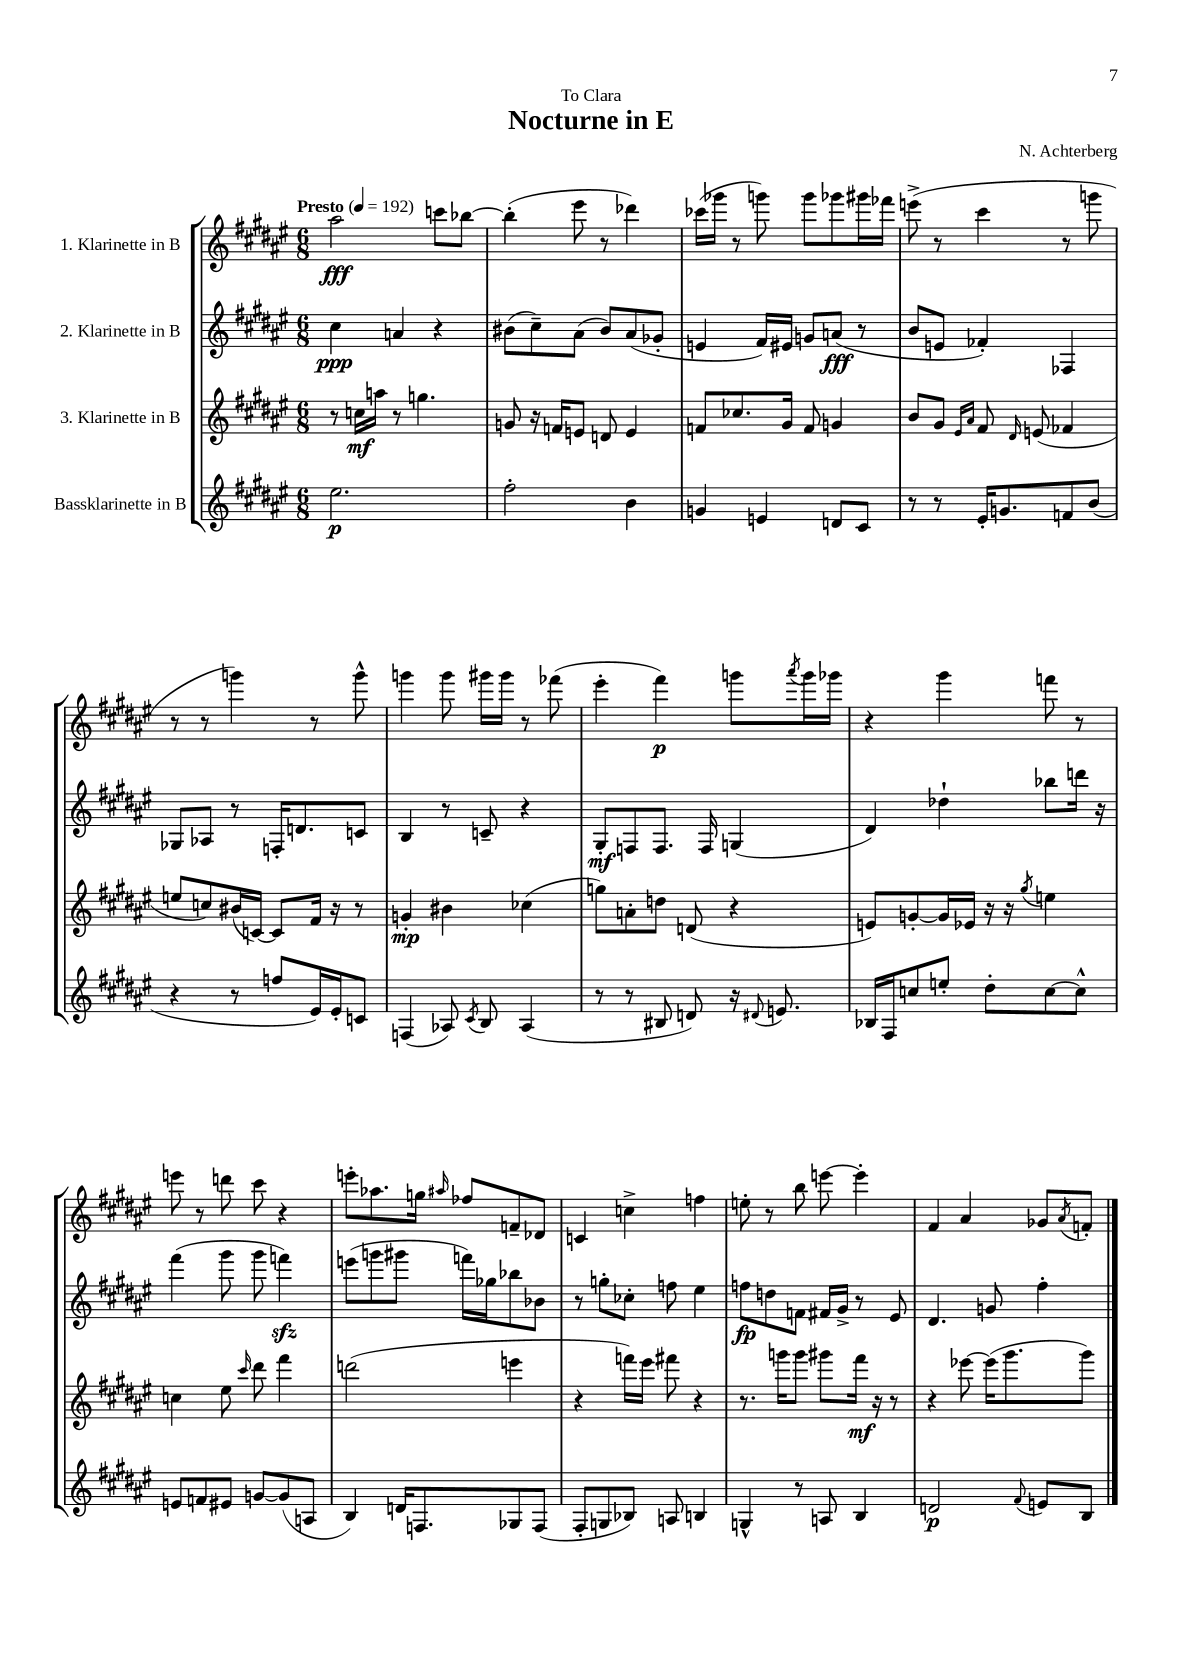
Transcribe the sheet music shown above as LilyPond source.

\header { title = "Nocturne in E" composer = "N. Achterberg" dedication = "To Clara" }
<<
\new StaffGroup <<
\new Staff = "s0" \with { instrumentName = "1. Klarinette in B" } {
    \clef treble \key fis \major \numericTimeSignature \time 6/8 \tempo "Presto" 4 = 192
    ais''2\fff c'''8 bes''8~ |
    bes''4-.( eis'''8 r8 des'''4) |
    ces'''16( ges'''16 r8 g'''8) g'''8 ges'''8 gis'''16 fes'''16 |
    e'''8->( r8 cis'''4 r8 g'''8 |
    r8 r8 g'''4) r8 g'''8-^ |
    g'''4 g'''8 gis'''16 gis'''16 r8 fes'''8( |
    eis'''4-. fis'''4\p) g'''8 \acciaccatura { ais'''8 } g'''16 ges'''16 |
    r4 gis'''4 f'''8 r8 |
    e'''8 r8 d'''8 cis'''8 r4 |
    e'''8-. aes''8. g''16 \grace { ais''16 } fes''8 f'8-- des'8 |
    c'4 c''4-> f''4 |
    e''8-. r8 b''8 e'''8~ e'''4-. |
    fis'4 ais'4 ges'8 \acciaccatura { ais'8 } f'8-. \bar "|." |
}
\new Staff = "s1" \with { instrumentName = "2. Klarinette in B" } {
    \clef treble \key fis \major \numericTimeSignature \time 6/8
    cis''4\ppp a'4 r4 |
    bis'8( cis''8--) ais'8( bis'8) ais'8( ges'8-. |
    e'4 fis'16) eis'16 g'8 a'8\fff( r8 |
    b'8 e'8 fes'4-.) fes4 |
    ges8 aes8 r8 f16-. d'8. c'8 |
    b4 r8 c'8-- r4 |
    gis8-.\mf f8 f8. f16 g4( |
    dis'4) des''4-! bes''8 d'''16 r16 |
    fis'''4( gis'''8 gis'''8 f'''4\sfz) |
    e'''8( g'''8 gis'''8 f'''16) ges''16 bes''8 bes'8 |
    r8 g''8-. ces''8-. f''8 eis''4 |
    f''8\fp d''8 f'8 fis'16 gis'16-> r8 eis'8 |
    dis'4. g'8 fis''4-. \bar "|." |
}
\new Staff = "s2" \with { instrumentName = "3. Klarinette in B" } {
    \clef treble \key fis \major \numericTimeSignature \time 6/8
    r8 c''16\mf a''16 r8 g''4. |
    g'8 r16 f'16 e'8 d'8 e'4 |
    f'8 ces''8. gis'16 f'8 g'4 |
    b'8 gis'8 \grace { eis'16 ais'16 } fis'8 \grace { dis'16 } e'8( fes'4 |
    e''8 c''8) bis'16( c'16~) c'8 fis'16 r16 r8 |
    g'4-.\mp bis'4 ces''4( |
    g''8) a'8-. d''8 d'8( r4 |
    e'8) g'8~-. g'16 ees'16 r16 r16 \acciaccatura { gis''8 } e''4 |
    c''4 eis''8 \grace { cis'''16 } dis'''8 fis'''4 |
    d'''2( e'''4 |
    r4 f'''16) eis'''16 fis'''8 r4 |
    r8. g'''16 g'''8 gis'''8 fis'''16\mf r16 r8 |
    r4 ees'''8~ ees'''16( gis'''8. gis'''8) \bar "|." |
}
\new Staff = "s3" \with { instrumentName = "Bassklarinette in B" } {
    \clef treble \key fis \major \numericTimeSignature \time 6/8
    eis''2.\p |
    fis''2-. b'4 |
    g'4 e'4 d'8 cis'8 |
    r8 r8 eis'16-. g'8. f'8 b'8( |
    r4 r8 f''8 eis'16) eis'16-. c'8 |
    f4( aes8) \acciaccatura { cis'8 } b8 aes4( |
    r8 r8 bis8 d'8) r16 \appoggiatura { dis'8 } e'8. |
    bes16 fis16 c''8 e''8-. dis''8-. c''8~ c''8-^ |
    e'8 f'8 eis'8 g'8~ g'8( a8 |
    b4) d'16 f8. ges8 f8( |
    fis8-. g8 bes8) a8 b4 |
    g4-^ r8 a8 b4 |
    d'2\p \appoggiatura { fis'8 } e'8 b8 \bar "|." |
}
>>
>>
\layout { \context { \Score \remove "Bar_number_engraver" } }
